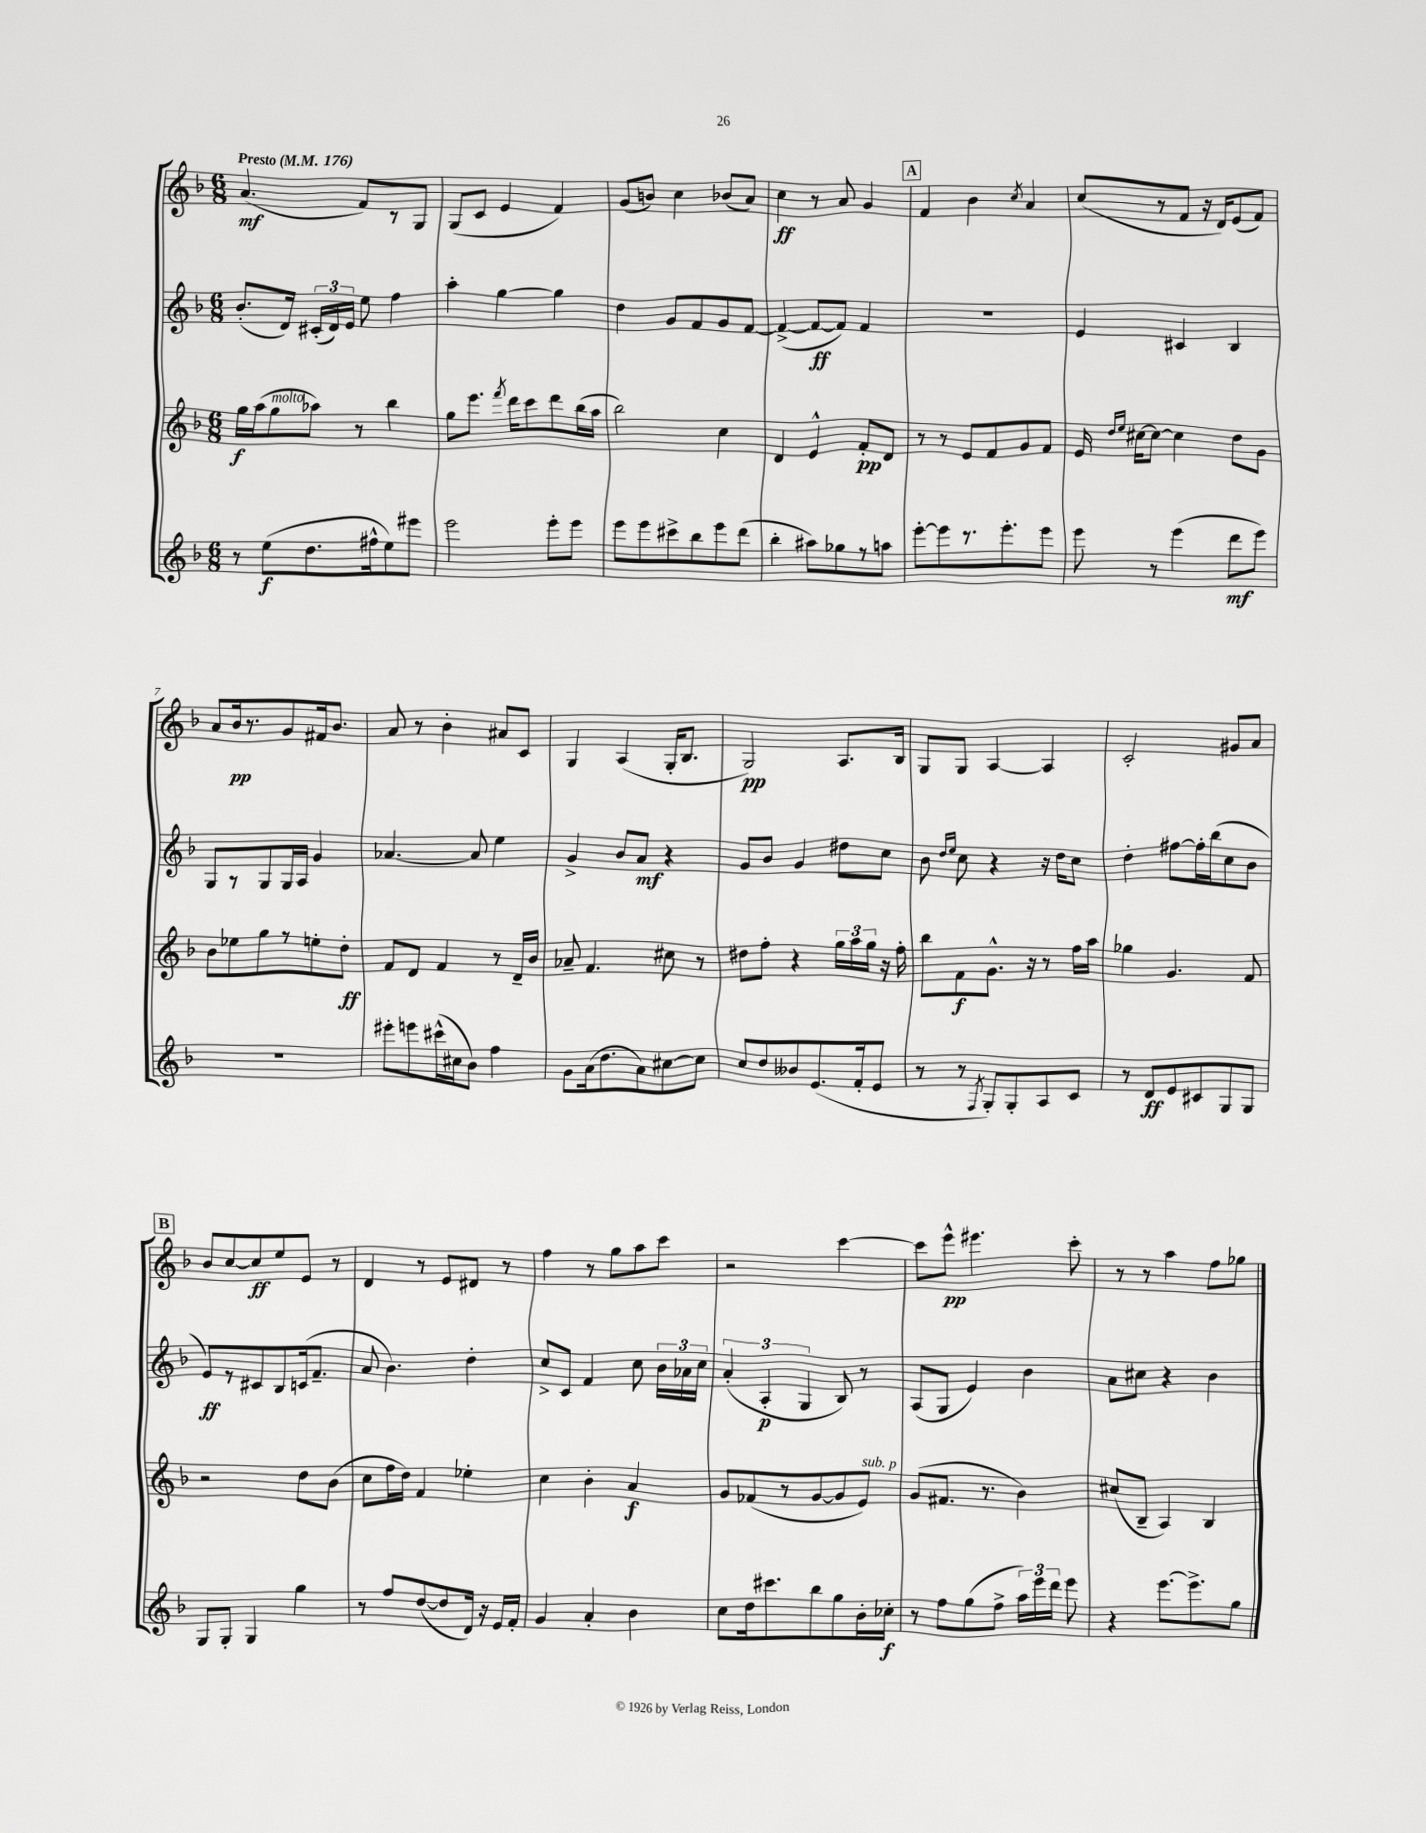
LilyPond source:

<<
\new StaffGroup <<
\new Staff = "s0" {
    \clef treble \key f \major \numericTimeSignature \time 6/8 \tempo "Presto" 4 = 176
    \autoBeamOff a'4.\mf( f'8[) r8 g8] |
    g8[( c'8] e'4 f'4) |
    g'8[( b'8]) c''4 bes'8[( a'8]) |
    c''4\ff r8 a'8 g'4 |
    \mark \markup { \box "A" } f'4 bes'4 \acciaccatura { c''8 } a'4 |
    c''8[( r8 f'8] r16 d'16[) e'8( f'8]) |
    a'8[ bes'16\pp r8. g'8 fis'16 bes'8.] |
    a'8 r8 bes'4-. ais'8[ c'8] |
    g4 a4( g16[-. bes8.] |
    g2\pp) a8.[ bes16] |
    g8[ g8] a4~ a4 |
    c'2-. gis'8[ a'8] |
    \mark \markup { \box "B" } bes'8[ c''8~ c''8\ff e''8 e'8] r8 |
    d'4 r8 e'8[ dis'8] r8 |
    f''4 r8 g''8[ a''8 c'''8] |
    r2 c'''4~ |
    c'''8[ e'''8]-^\pp eis'''4. c'''8-. |
    r8 r8 a''4 f''8[ ges''8] \bar "|." |
}
\new Staff = "s1" {
    \clef treble \key f \major \numericTimeSignature \time 6/8
    \autoBeamOff bes'8.[-.( d'16]) \tuplet 3/2 { cis'16[-.( d'16) e'16] } e''8 f''4 |
    a''4-. g''4~ g''4 |
    d''4 g'8[ f'8 g'8 f'8]~ |
    f'4~->( f'8[~\ff f'8]) f'4 |
    \mark \markup { \box "A" } R2. |
    e'4 cis'4 bes4 |
    g8[ r8 g8 g16 a16] g'4 |
    aes'4.~ aes'8 e''4 |
    g'4-> bes'8[ a'8]\mf r4 |
    g'8[ bes'8] g'4 dis''8[ c''8] |
    bes'8 \grace { d''16[ e''16] } c''8 r4 r16 d''16[ c''8] |
    d''4-. fis''8[~ fis''16-. bes''16( c''8 bes'8] |
    \mark \markup { \box "B" } e'8[\ff) r8 cis'8 bes8 c'16( f'8.]-- |
    a'8 bes'4.) d''4-. |
    c''8[-> c'8] f'4 c''8 \tuplet 3/2 { bes'16[ aes'16 c''16] } |
    \tuplet 3/2 { a'4-.( a4-.\p g4 } bes8) r8 |
    a8[( g8] e'4) bes'4 |
    a'8[ cis''8] r4 bes'4 \bar "|." |
}
\new Staff = "s2" {
    \clef treble \key f \major \numericTimeSignature \time 6/8
    \autoBeamOff g''16[\f a''16( g''8^\markup { \italic "molto" } aes''8]) r8 bes''4 |
    g''8[ e'''8.] \acciaccatura { f'''8 } d'''16[ c'''8 d'''8 bes''16( a''16] |
    bes''2) c''4 |
    d'4 e'4-^ f'8[-.\pp d'8] |
    \mark \markup { \box "A" } r8 r8 e'8[ f'8 g'8 f'8] |
    e'16 \grace { d''16[ e''16] } cis''16[~ cis''8]~ cis''4 d''8[ g'8] |
    bes'8[ ees''8 g''8 r8 e''8-. d''8]-.\ff |
    f'8[ d'8] f'4 r8 d'16[-- bes'16] |
    aes'8-- f'4. cis''8 r8 |
    dis''8[ f''8]-. r4 \tuplet 3/2 { g''16[ a''16 g''16] } r16 f''16-. |
    bes''8[ f'8\f g'8.]-^ r16 r8 f''16[ a''16] |
    ges''4 g'4. f'8 |
    \mark \markup { \box "B" } r2 d''8[ bes'8]( |
    c''8[ f''16 d''16]) f'4 ees''4-. |
    c''4 bes'4-. a'4\f |
    g'8[ fes'8( r8 g'8~ g'8 e'8]^\markup { \italic "sub. p" }) |
    g'8[( fis'8.] r8. bes'4) |
    cis''8[( bes8]-- a4) bes4 \bar "|." |
}
\new Staff = "s3" {
    \clef treble \key f \major \numericTimeSignature \time 6/8
    \autoBeamOff r8 e''8[\f( d''8. fis''16-^ e''8) eis'''8] |
    e'''2 e'''8[-. e'''8] |
    e'''8[ e'''8 cis'''8-> bes''8 e'''8 d'''8]( |
    bes''4-. ais''8[) ges''8 r8 a''8] |
    \mark \markup { \box "A" } e'''8[~-. e'''8 r8. e'''8.-. e'''8] |
    e'''8 r8 e'''4( d'''8[\mf e'''8]) |
    R2. |
    eis'''8[-. e'''8 cis'''16-^( cis''16 bes'8]) f''4 |
    g'8[ a'16( d''8. a'8) cis''8~ cis''8] |
    c''8[ d''8 beses'8 e'8.( f'16-. e'8] |
    r8 r8 \acciaccatura { f8 } g8[-.) g8-. a8 c'8] |
    r8 d'8[\ff e'8 cis'8 g8 g8] |
    \mark \markup { \box "B" } g8[ g8]-. g4 g''4 |
    r8 f''8[ d''8~( d''8 d'16]) r16 e'16[ f'16]-. |
    g'4 a'4-. bes'4 |
    c''8[ d''16 cis'''8. bes''8 g''8 bes'16-. ces''16]-.\f |
    r8 f''8[ g''8( f''8]-> \tuplet 3/2 { a''16[) e'''16 d'''16] } e'''8 |
    r4 e'''8.[~ e'''8.-> g''8] \bar "|." |
}
>>
>>
